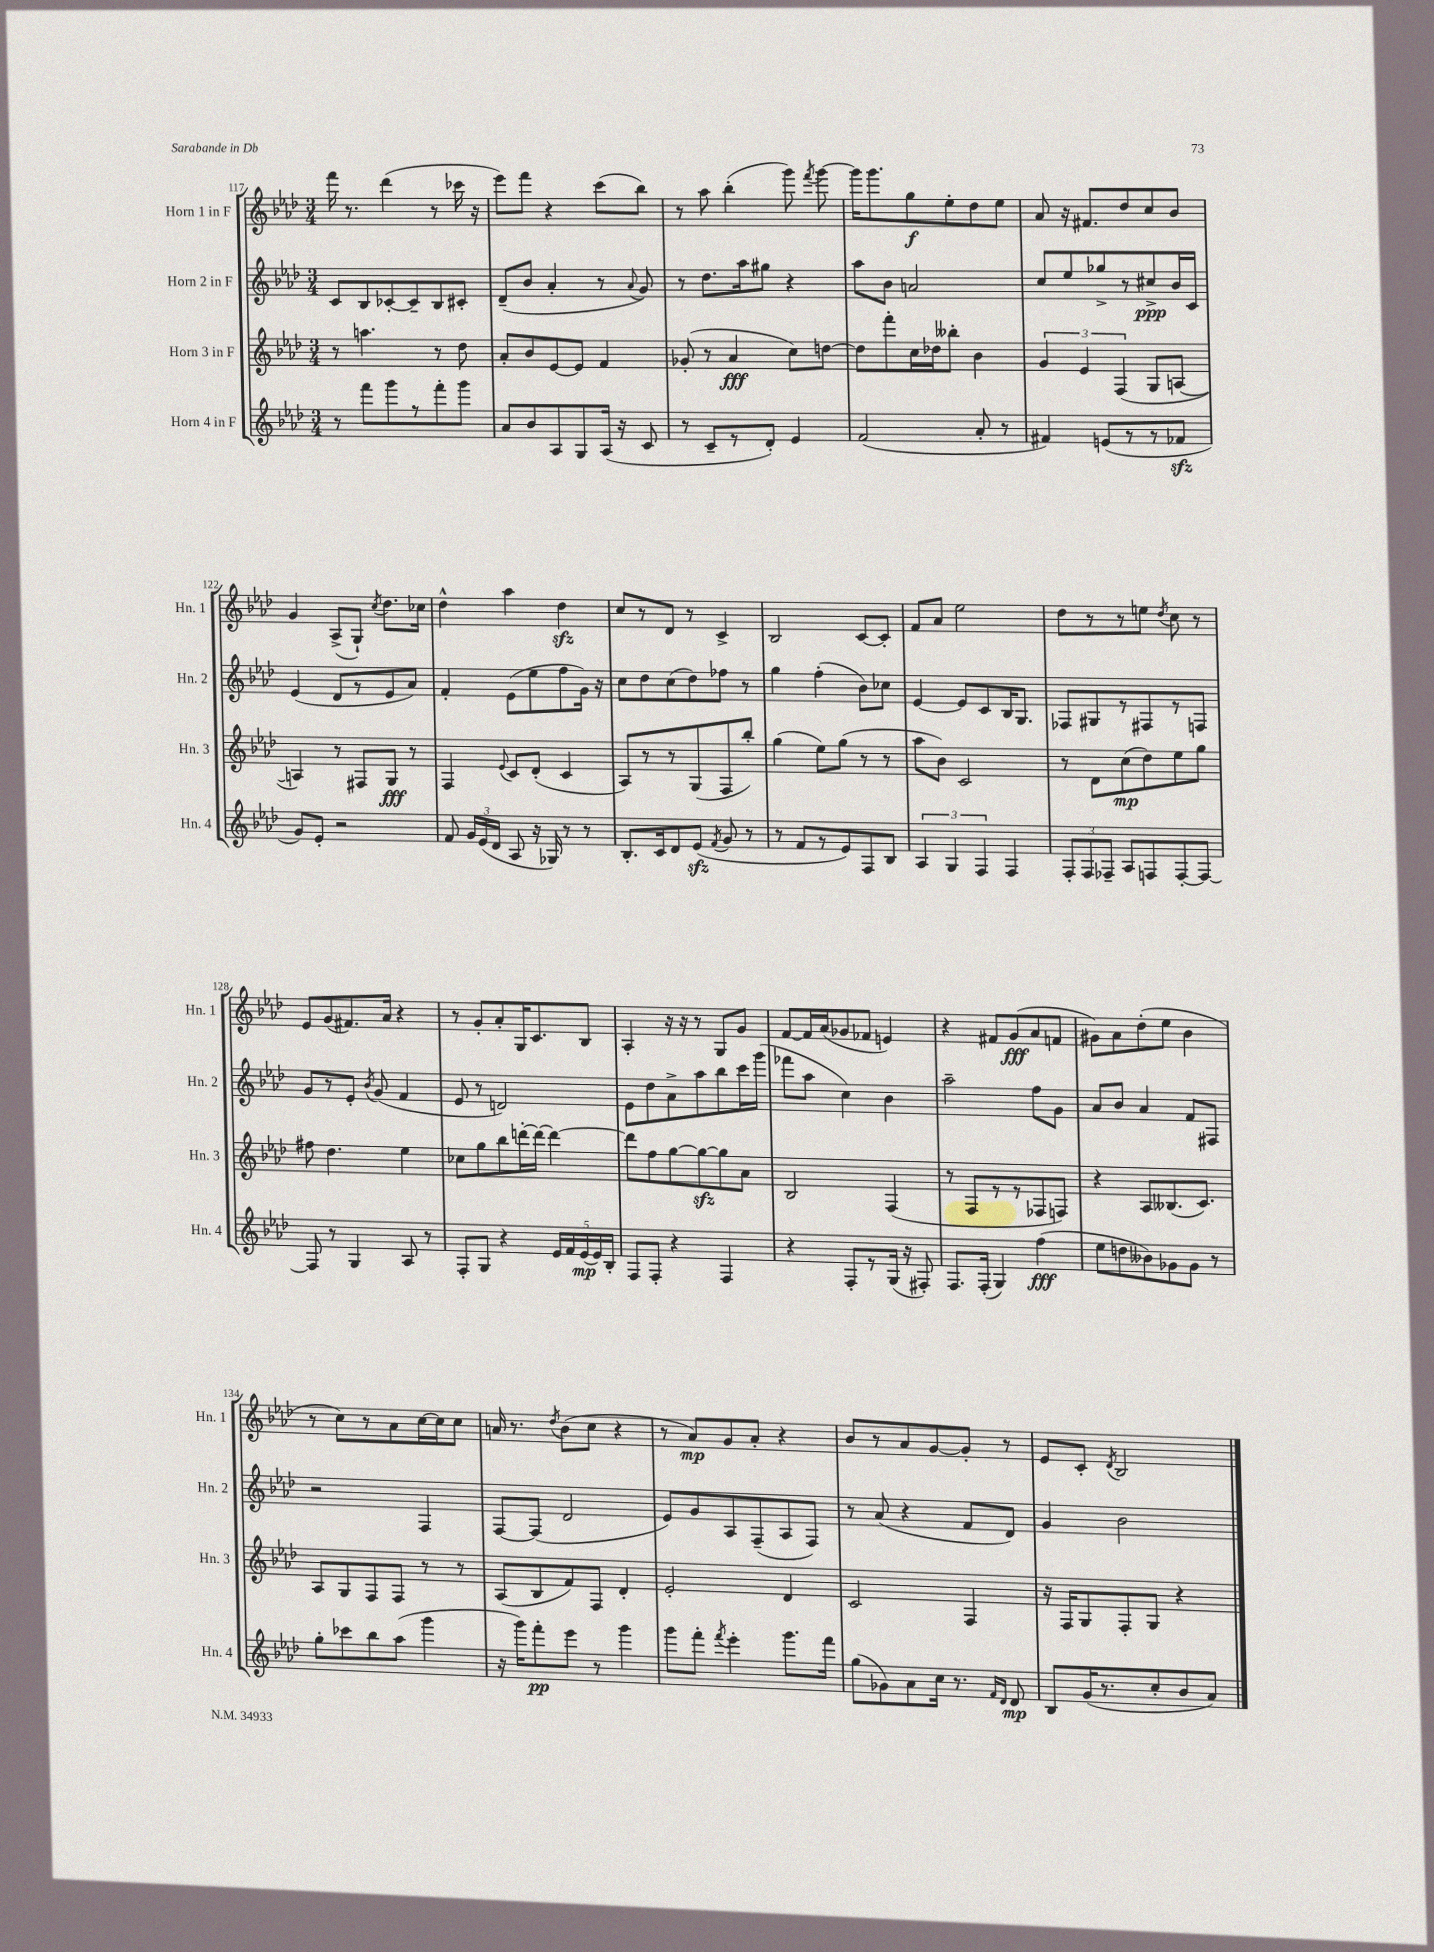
<<
\new StaffGroup <<
\new Staff = "s0" \with { instrumentName = "Horn 1 in F" shortInstrumentName = "Hn. 1" } {
    \clef treble \key aes \major \numericTimeSignature \time 3/4
    \autoBeamOff f'''16 r8. des'''4( r8 ces'''16 r16 |
    ees'''8[) f'''8] r4 c'''8[( bes''8]) |
    r8 aes''8 bes''4-.( g'''8) \acciaccatura { f'''8 } g'''8~ |
    g'''16[ g'''8. g''8\f ees''8-. des''8 ees''8] |
    aes'8 r16 fis'8.[ des''8 c''8 bes'8] |
    g'4 aes8[->( g8]-!) \acciaccatura { c''8 } des''8.[ ces''16] |
    des''4-^ aes''4 des''4\sfz |
    c''8[ r8 des'8] r8 c'4-> |
    bes2 c'8[~ c'8]-. |
    f'8[ aes'8] ees''2 |
    des''8[ r8 r8 e''8] \acciaccatura { des''8 } c''8 r8 |
    ees'8[ g'8( fis'8.) aes'16] r4 |
    r8 g'8[-. aes'8-. g16 c'8. bes8] |
    aes4-. r16 r16 r8 g8[ g'8] |
    f'8[~ f'16 aes'16( ges'8 fes'8] e'4) |
    r4 fis'8[ g'8\fff( aes'8 f'8] |
    gis'8[) aes'8 des''8-.( ees''8] bes'4 |
    r8 c''8[) r8 aes'8 c''16~ c''16 c''8] |
    a'16 r8. \acciaccatura { des''8 } bes'8[( c''8] r4 |
    r8 aes'8[\mp) g'8 aes'8]-. r4 |
    bes'8[ r8 aes'8 g'8~ g'8]-. r8 |
    ees'8[ c'8]-. \acciaccatura { des'8 } bes2 \bar "|." |
}
\new Staff = "s1" \with { instrumentName = "Horn 2 in F" shortInstrumentName = "Hn. 2" } {
    \clef treble \key aes \major \numericTimeSignature \time 3/4
    \autoBeamOff c'8[ bes8 ces'8~-. ces'8-- bes8 cis'8]-. |
    des'8[--( bes'8] aes'4-. r8 \appoggiatura { aes'8 } g'8) |
    r8 des''8.[ aes''16 gis''8] r4 |
    aes''8[ bes'8] a'2 |
    c''8[ ees''8 ges''8-> r8 cis''8->\ppp bes'16 c'16] |
    ees'4( des'8[ r8 ees'8 aes'8]) |
    f'4-. ees'8[( ees''8 f''8 g'16]) r16 |
    c''8[ des''8 c''8( des''8) fes''8] r8 |
    g''4 f''4-.( bes'8[) ces''8] |
    ees'4~ ees'8[ c'8 bes16 g8.] |
    fes8[ gis8 r8 fis8 r8 f8] |
    g'8[ r8 ees'8]-. \acciaccatura { bes'8 } g'8( f'4 |
    ees'8 r8 d'2) |
    ees'8[ des''8 aes'8-> aes''8 bes''8 c'''16 g'''16]( |
    fes'''8[ aes''8] c''4) bes'4 |
    aes''2-- f''8[ g'8] |
    aes'8[ bes'8] aes'4 f'8[ fis8] |
    r2 f4 |
    f8[~ f8]( des'2 |
    ees'8[) g'8 aes8 f8--( aes8 f8]) |
    r8 aes'8( r4 f'8[ des'8]) |
    g'4 bes'2 \bar "|." |
}
\new Staff = "s2" \with { instrumentName = "Horn 3 in F" shortInstrumentName = "Hn. 3" } {
    \clef treble \key aes \major \numericTimeSignature \time 3/4
    \autoBeamOff r8 a''4. r8 des''8 |
    aes'8[-. bes'8 ees'8~ ees'8] f'4 |
    ges'8-.( r8 aes'4\fff c''8[) d''8]~ |
    d''8[ f'''8-. c''16 des''16 beses''8]-. bes'4 |
    \tuplet 3/2 { g'4 ees'4 f4( } g8[ a8]~ |
    a4) r8 fis8[ g8]\fff r8 |
    f4 \appoggiatura { ees'8 } c'8[ des'8]-.( c'4 |
    aes8[) r8 r8 g8( f8 bes''8]-.) |
    g''4( ees''8[) g''8]( r8 r8 |
    aes''8[ bes'8]) c'2 |
    r8 des'8[ c''8\mp( des''8) ees''8 g''8] |
    fis''8 des''4. ees''4 |
    ces''8[ g''8 bes''8 d'''16~-. d'''16]~ d'''4~ |
    d'''8[ f''8 g''8~ g''8~\sfz g''8 aes'8] |
    bes2 f4( |
    r8 f8[ r8 r8 fes8 f8]) |
    r4 aes8[ beses8.( c'8.]) |
    aes8[ g8 f8 f8] r8 r8 |
    aes8[( bes8 f'8) f8] des'4-. |
    ees'2-. des'4 |
    c'2 f4 |
    r16 f16[ g8 f8-. g8] r4 \bar "|." |
}
\new Staff = "s3" \with { instrumentName = "Horn 4 in F" shortInstrumentName = "Hn. 4" } {
    \clef treble \key aes \major \numericTimeSignature \time 3/4
    \autoBeamOff r8 f'''8[ g'''8 r8 f'''8-. g'''8] |
    aes'8[ bes'8 aes8 g8 aes16]( r16 c'8 |
    r8 c'8[-- r8 des'8]-.) ees'4 |
    f'2( aes'8-. r8 |
    fis'4) e'8[( r8 r8 fes'8]\sfz |
    g'8[) ees'8]-. r2 |
    f'8 \tuplet 3/2 { g'16[ ees'16( des'16] } aes8 r16 ges16) r8 r8 |
    bes8.[-. c'16 des'8 ees'8]\sfz( \acciaccatura { f'8 } g'8 r8 |
    r8 f'8[ r8 ees'8) f8 bes8] |
    \tuplet 3/2 { aes4 g4 f4 } f4 |
    \tuplet 3/2 { f8[-. f8 fes8]-- } aes8[ f8 f8~-. f8]~ |
    f8 r8 g4 aes8 r8 |
    f8[-. g8] r4 \tuplet 5/4 { ees'16[ f'16 ees'16\mp( ees'16) bes16]-. } |
    f8[ f8]-. r4 f4 |
    r4 f8[-. r8 g16]( r16 fis8-.) |
    f8.[ f16]-.( g4) f''4\fff( |
    ees''8[ d''8 beses'8) ges'8 ges'8] r8 |
    g''8[-. ces'''8 bes''8 aes''8]( g'''4 |
    r16 g'''16[) f'''8-.\pp ees'''8] r8 g'''4 |
    g'''8[ f'''8]-. \acciaccatura { f'''8 } ees'''4-. g'''8.[ f'''16] |
    g''8[( ges'8) aes'8 c''16] r8. \grace { f'16[ des'16] } des'8\mp |
    bes8[ g'16( r8. c''8-. bes'8 aes'8]) \bar "|." |
}
>>
>>
\layout { \context { \Score currentBarNumber = #117 } }
